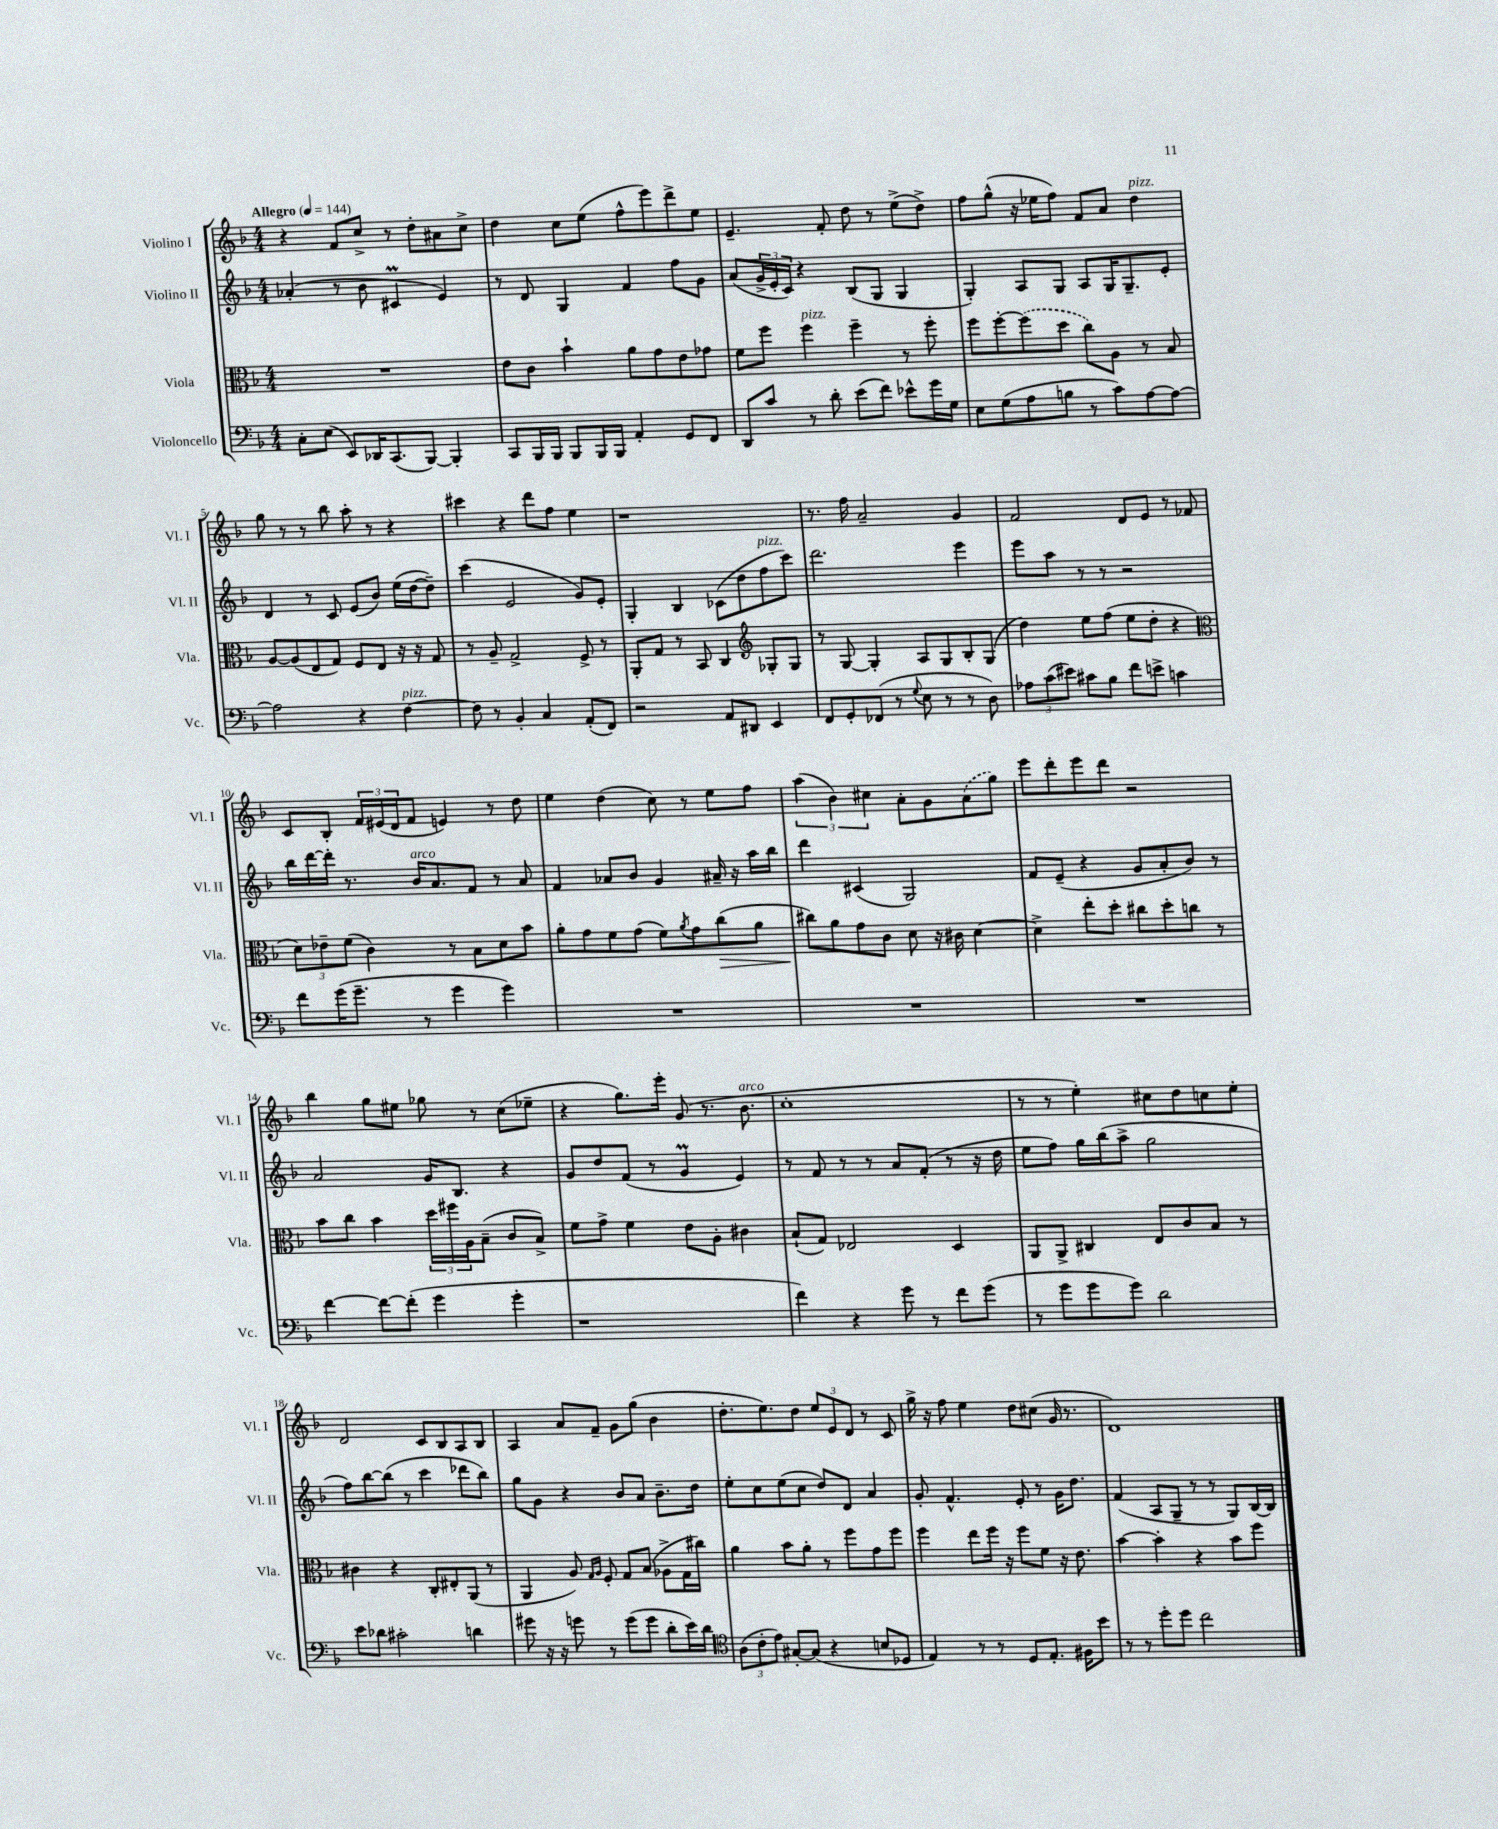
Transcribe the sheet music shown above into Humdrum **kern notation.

**kern	**kern	**dynam	**kern	**kern
*part4	*part3	*part3	*part2	*part1
*staff4	*staff3	*staff3	*staff2	*staff1
*I"Violoncello	*I"Viola	*	*I"Violino II	*I"Violino I
*I'Vc.	*I'Vla.	*	*I'Vl. II	*I'Vl. I
*clefF4	*clefC3	*	*clefG2	*clefG2
*k[b-]	*k[b-]	*	*k[b-]	*k[b-]
*M4/4	*M4/4	*	*M4/4	*M4/4
*MM144	*MM144	*	*MM144	*MM144
=1	=1	=1	=1	=1
!	!	!	!	!LO:TX:a:B:t=Allegro
8C'\L	1r	.	(4a-X'/	4r
(8E\J	.	.	.	.
8EE/L)	.	.	8r	8f/L
16DD-X/K	.	.	8b-\	8cc^/J
(8.CC/	.	.	.	.
.	.	.	4c#Xm/	8r
[8BBB-/J)	.	.	.	8dd'\L
4BBB-'/]	.	.	4e/)	8a#X\
.	.	.	.	8cc^\J
=2	=2	=2	=2	=2
8CC/L	8e\L	.	8r	4dd\
16BBB-/L	8c\J	.	8d/	.
16BBB-/JJ	.	.	.	.
8BBB-/L	4b-`\	.	4G/	8cc\L
16BBB-/L	.	.	.	(8ee\J
16BBB-/JJ	.	.	.	.
4AA'/	8a\L	.	4f/	8ff^^\L
.	8g\	.	.	8eee\)
8GG/L	8e\	.	8ff\L	8ddd^\
8FF/J	8g-X\J	.	8g\J	8ee\J
=3	=3	=3	=3	=3
8DD/L	8f\L	.	(8a/L	4.e~/
8c/J	8ff\J	.	24g^/L	.
.	.	.	24e'/	.
.	.	.	24c/JJ)	.
!	!LO:TX:a:i:t=pizz.	!	!	!
8r	4ff\	.	4r	.
8d'\	.	.	.	8f'/
(8e\L	4ff~\	.	(8B-/L	8dd\
8f\J)	.	.	8G/J	8r
8e-X^^\L	8r	.	4G/	(8ee^\L
16g\L	8ff'\	.	.	8dd^\J)
16G\JJ	.	.	.	.
=4	=4	=4	=4	=4
8E\L	8ff\L	.	4G'/)	8ff\L
(8G\	[8ff'\	.	.	(8gg^^\J
8A\	(8ff\]	.	8A/L	16r
.	.	.	.	16ee-X\KL
8Bn\J	8dd\J	.	8G/J	8ff\J)
8r	8cc\L)	.	8A/L	8f/L
8c\L)	8A\J	.	16G/K	8a/J
.	.	.	8.G~/	.
!	!	!	!	!LO:TX:a:i:t=pizz.
[8A\	8r	.	.	4dd\
8A\J_	8B-/	.	8e'/J	.
!!LO:LB:g=z
=5	=5	=5	=5	=5
2A\]	[8A/L	.	4d/	8gg\
.	(8A/]	.	.	8r
.	8E/	.	8r	8r
.	8G/J)	.	8c/	8bb-\
4r	8F/L	.	(8e/L	8aa'\
.	8E/J	.	8b-/J)	8r
!LO:TX:a:i:t=pizz.	!	!	!	!
[4F\	16r	.	(16ee\LL	4r
.	16r	.	[16dd\J	.
.	8G/	.	8dd~\J])	.
=6	=6	=6	=6	=6
8F\]	8r	.	(4ccc\	4ccc#X\
8r	8A~/	.	.	.
4BB-'/	2G^/	.	2e/	4r
4C/	.	.	.	8ddd\L
.	.	.	.	8ff\J
(8AA'/L	8F^/	.	8g/L)	4ee\
8FF/J)	8r	.	8e'/J	.
=7	=7	=7	=7	=7
2r	8AA'/L	.	4G'/	1r
.	8G/J	.	.	.
.	8r	.	4B-/	.
.	8BB-/	.	.	.
8AA/L	4C/	.	(8c-X\L	.
8DD#X/J	.	.	8dd\	.
*	*clefG2	*	*	*
!	!	!	!LO:TX:a:i:t=pizz.	!
4EE/	8G-X'/L	.	8ff\	.
.	8G-/J	.	8ccc\J)	.
=8	=8	=8	=8	=8
8FF/L	8r	.	2.ddd\	8.r
8GG'/	[8G/	.	.	.
.	.	.	.	16ff\
(8FF-X/J	4G'/]	.	.	2a~/
8r	.	.	.	.
8qqG/	.	.	.	.
8E\	8A/L	.	.	.
8r	8G/	.	.	.
8r	8B-'/	.	4eee\	4g/
8D\)	(8G/J	.	.	.
=9	=9	=9	=9	=9
12A-X\L	4dd\)	.	8eee\L	2f/
(12c\	.	.	.	.
.	.	.	8aa\J	.
12e#X\J)	.	.	.	.
8c#X\L	8ee\L	.	8r	.
8B-\J	(8ff\J	.	8r	.
8f\L	8ee\L	.	2r	8d/L
8en^\J	8dd'\J	.	.	8e/J
4cn\	4r	.	.	8r
.	.	.	.	8f-X/
!!LO:LB:g=z
=10	=10	=10	=10	=10
*	*clefC3	*	*	*
8f\L	12d\L)	.	16bb-\LL	8c/L
.	.	.	[16ddd\	.
.	12e-X~\	.	.	.
(16g\K	.	.	16ddd'\JJ]	8B-'/J
.	(12f\J	.	.	.
8.g~\J	.	.	8.r	.
.	4c\)	.	.	24f/LL
.	.	.	.	(24e#X/
.	.	.	.	24d/J
!	!	!	!LO:TX:a:i:t=arco	!
8r	.	.	16b-/KL	8f/J
.	.	.	8.a/	.
4g\	8r	.	.	4en/)
.	8B-\L	.	8f/J	.
4g\)	8d\	.	8r	8r
.	8b-\J	.	8a/	8dd\
=11	=11	=11	=11	=11
1r	8a'\L	.	4f/	4ee\
.	8g\	.	.	.
.	8f\	.	8a-X/L	(4dd\
.	(8g\J	.	8b-/J	.
.	8f\L)	.	4g/	8cc\)
.	8qa/	.	.	.
.	8g\	.	.	8r
!	!	!LO:HP:b	!	!
.	(8cc\	>	16a#X~/	8ee\L
.	.	.	16r	.
.	8a\J	.	16aa\LL	8ff\J
.	.	.	16bb-\JJ	.
=12	=12	=12	=12	=12
1r	8cc#X\L)	.	4ddd\	(6aa\
.	8a\	]	.	.
.	.	.	.	6b-\)
.	8g\	.	(4c#X/	.
.	.	.	.	6cc#X\
.	8c\J	.	.	.
.	8d\	.	2G/)	8a'\L
.	16r	.	.	8g\
.	16c#X\	.	.	.
.	[4d\	.	.	(8a\
.	.	.	.	8gg\J)
=13	=13	=13	=13	=13
1r	4d^\]	.	8f/L	8eee\L
.	.	.	(8e~/J	8ddd'\
.	8ee'\L	.	4r	8eee\
.	8dd'\J	.	.	8ddd\J
.	8cc#X\L	.	8g/L	2r
.	8dd'\	.	8a'/	.
.	8ccn\J	.	8b-/J)	.
.	8r	.	8r	.
!!LO:LB:g=z
=14	=14	=14	=14	=14
[4f\	8b-\L	.	2a/	4bb-\
.	8cc\J	.	.	.
8f\L_	4b-\	.	.	8gg\L
(8f'\J]	.	.	.	8ee#X\J
4g\	24dd\LL	.	16g/KL	8gg-X\
.	24ff#X\	.	.	.
.	.	.	8.B-/J	.
.	24A\J	.	.	.
.	(8B-~\J	.	.	8r
4g'\	8c/L	.	4r	(8cc\L
.	8B-^/J)	.	.	8ee-X~\J
=15	=15	=15	=15	=15
1r	8f\L	.	8g/L	4r
.	8g^\J	.	8dd/	.
.	4f\	.	(8f/J	8.gg\L)
.	.	.	8r	.
.	.	.	.	16eee'\Jk
.	8e\L	.	4gM/	(8g/
.	8A'\J	.	.	8.r
.	4c#X\	.	4e/)	.
!	!	!	!	!LO:TX:a:i:t=arco
.	.	.	.	8.b-\
=16	=16	=16	=16	=16
4f\)	(8B-`/L	.	8r	1cc'
.	8G/J)	.	8f/	.
4r	2E-X/	.	8r	.
.	.	.	8r	.
8g\	.	.	8a/L	.
8r	.	.	(8f'/J	.
8f\L	4D/	.	8r	.
(8g\J	.	.	16r	.
.	.	.	16dd\	.
=17	=17	=17	=17	=17
8r	8AA/L	.	8ee\L	8r
8g\L	8AA^/J	.	8ff\J)	8r
8g\	4C#X/	.	16gg\LL	4ee'\)
.	.	.	(16bb-\J	.
8g\J)	.	.	8aa^\J	.
2d\	8E/L	.	2gg\	8cc#X\L
.	8c/	.	.	8dd\
.	8B-/J	.	.	8ccn\
.	8r	.	.	8ee'\J
!!LO:LB:g=z
=18	=18	=18	=18	=18
8e\L	4c#X\	.	8ff\L)	2d/
8d-X\J	.	.	[8bb-\	.
2c#X'\	4r	.	(8bb-\J]	.
.	.	.	8r	.
.	8C'/L	.	4ccc\	8c/L
.	8E#X'/	.	.	8B-/
4dn\	(8AA/J	.	8ddd-X\L	8A/
.	8r	.	8bb-\J)	8B-/J
=19	=19	=19	=19	=19
8g#X\	4AA/	.	8gg\L	4A/
16r	.	.	8g\J	.
16r	.	.	.	.
8gn\	8A/)	.	4r	8a/L
.	16qqG/LL	.	.	.
.	16qqA/JJ	.	.	.
8r	8F'/	.	.	8f~/J
(8g\L	8G/L	.	8b-/L	8g\L
8g\J	(8B-/J	.	8a/J	(8gg\J
8d'\L	8A-X^\L	.	8.b-~\L	4b-\
16e\L)	16G\L	.	.	.
16d\JJ	16cc#X\JJ)	.	16dd\Jk	.
=20	=20	=20	=20	=20
*clefC4	*	*	*	*
(12A\L	4a\	.	8ee'\L	8.dd'\L
12c'\	.	.	.	.
.	.	.	8cc\	.
12e\J)	.	.	.	.
.	.	.	.	8.ee\)
[8G#X'/L	8b-\L	.	(8ee\	.
(8G#/J]	8a'\J	.	8cc\J	8dd\J
4r	8r	.	8dd/L)	12ee/L
.	.	.	.	12e/
.	8ff\L	.	8d/J	.
.	.	.	.	12d/J
8Bn/L	8g\	.	4a/	8r
8D-X/J	8ff\J	.	.	8c/
=21	=21	=21	=21	=21
4E/)	4ff\	.	8g'/	16gg^\
.	.	.	.	16r
.	.	.	4.f^^/	8ff\
8r	8ee\L	.	.	4ee\
8r	16ff\Jk	.	.	.
.	16r	.	.	.
8D/L	8ff\L	.	8e'/	8dd\L
8.E'/J	8f\J	.	8r	(8cc#X\J
.	16r	.	16g\KL	16g/
16F#X\KL	8.e\	.	8.dd\J	8.r
8b-\J	.	.	.	.
=22	=22	=22	=22	=22
8r	[4b-\	.	(4f/	1d)
8r	.	.	.	.
8dd'\L	4b-'\]	.	8A/L	.
8dd\J	.	.	8G~/J	.
2cc\	4r	.	8r	.
.	.	.	8r	.
.	8b-\L	.	8G/L)	.
.	8ff\J	.	[16B-/L	.
.	.	.	16B-/JJ]	.
==	==	==	==	==
*-	*-	*-	*-	*-
